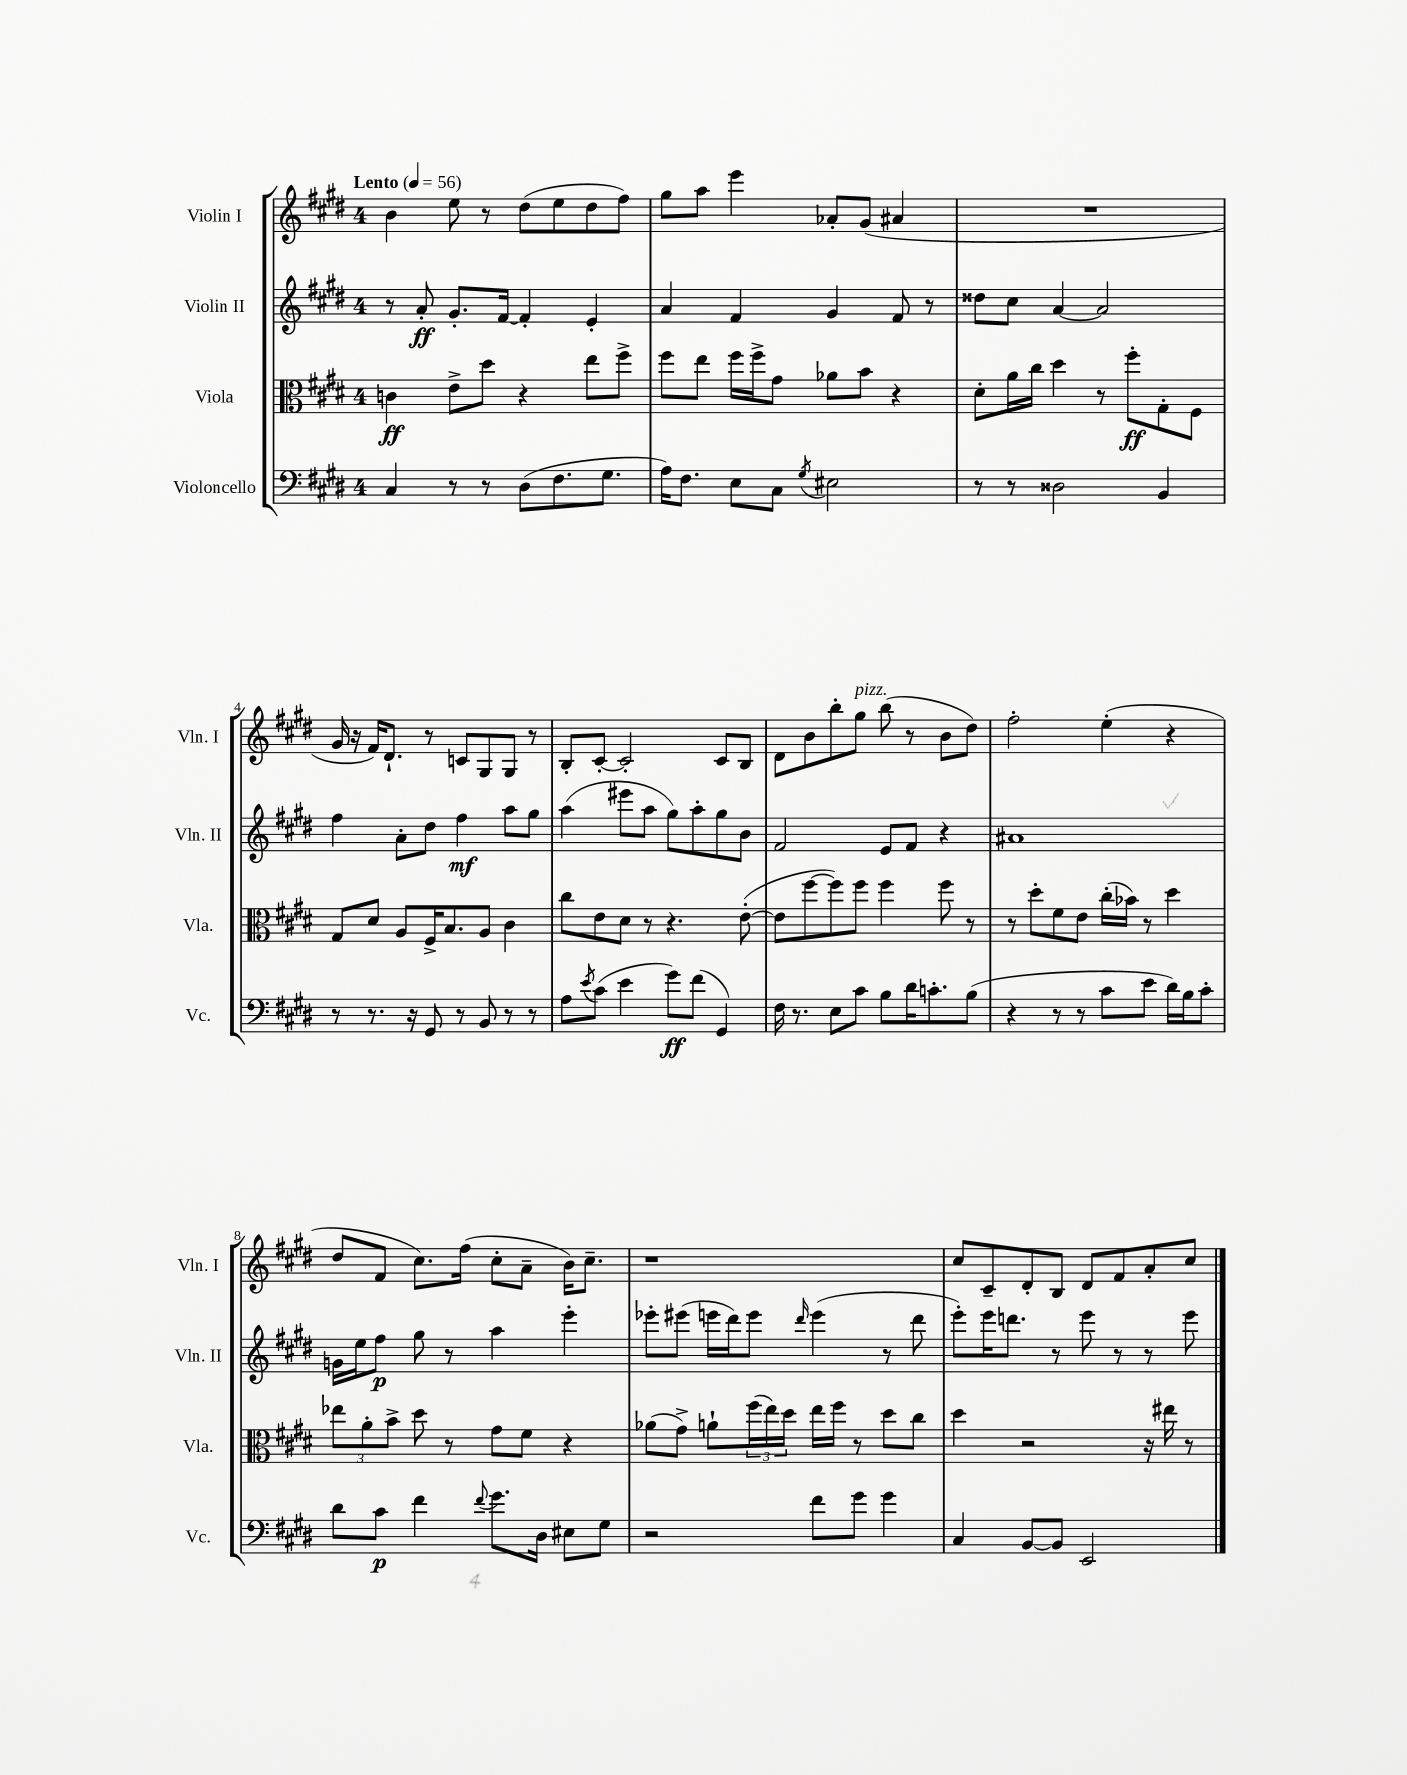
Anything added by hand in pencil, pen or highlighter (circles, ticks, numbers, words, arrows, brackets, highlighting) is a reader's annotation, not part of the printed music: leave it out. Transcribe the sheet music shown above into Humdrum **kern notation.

**kern	**dynam	**kern	**dynam	**kern	**dynam	**kern
*part4	*part4	*part3	*part3	*part2	*part2	*part1
*staff4	*staff4	*staff3	*staff3	*staff2	*staff2	*staff1
*I"Violoncello	*	*I"Viola	*	*I"Violin II	*	*I"Violin I
*I'Vc.	*	*I'Vla.	*	*I'Vln. II	*	*I'Vln. I
*clefF4	*	*clefC3	*	*clefG2	*	*clefG2
*k[f#c#g#d#]	*	*k[f#c#g#d#]	*	*k[f#c#g#d#]	*	*k[f#c#g#d#]
*M4/4	*	*M4/4	*	*M4/4	*	*M4/4
*MM56	*	*MM56	*	*MM56	*	*MM56
=1	=1	=1	=1	=1	=1	=1
!	!	!	!	!	!	!LO:TX:a:B:t=Lento
4C#/	.	4cn\	ff	8r	.	4b\
.	.	.	.	8a'/	ff	.
8r	.	8e^\L	.	8.g#'/L	.	8ee\
8r	.	8dd#\J	.	.	.	8r
.	.	.	.	[16f#/Jk	.	.
(8D#\L	.	4r	.	4f#'/]	.	(8dd#\L
8.F#\	.	.	.	.	.	8ee\
.	.	8ee\L	.	4e'/	.	8dd#\
8.G#\J	.	.	.	.	.	.
.	.	8ff#^\J	.	.	.	8ff#\J)
=2	=2	=2	=2	=2	=2	=2
16A\KL)	.	8ff#\L	.	4a/	.	8gg#\L
8.F#\J	.	.	.	.	.	.
.	.	8ee\J	.	.	.	8aa\J
8E\L	.	16ff#\LL	.	4f#/	.	4eee\
.	.	16ff#^\J	.	.	.	.
8C#\J	.	8g#\J	.	.	.	.
8qG#/	.	.	.	.	.	.
2E#X\	.	8a-X\L	.	4g#/	.	8a-X'/L
.	.	8b\J	.	.	.	(8g#/J
.	.	4r	.	8f#/	.	4a#X/
.	.	.	.	8r	.	.
=3	=3	=3	=3	=3	=3	=3
8r	.	8d#'\L	.	8dd##X\L	.	1r
8r	.	16a\L	.	8cc#\J	.	.
.	.	16cc#\JJ	.	.	.	.
2D##X\	.	4dd#\	.	[4a/	.	.
.	.	8r	.	2a/]	.	.
.	.	8ff#'\L	ff	.	.	.
4BB/	.	8G#'\	.	.	.	.
.	.	8F#\J	.	.	.	.
!!LO:LB:g=z
=4	=4	=4	=4	=4	=4	=4
8r	.	8G#/L	.	4ff#\	.	16g#/
.	.	.	.	.	.	16r
8.r	.	8d#/J	.	.	.	16f#/KL)
.	.	.	.	.	.	8.d#`/J
.	.	8A/L	.	8a'\L	.	.
16r	.	.	.	.	.	.
8GG#/	.	16F#^/K	.	8dd#\J	.	8r
.	.	8.B/	.	.	.	.
8r	.	.	.	4ff#\	mf	8cn/L
8BB/	.	8A/J	.	.	.	8G#/
8r	.	4c#\	.	8aa\L	.	8G#/J
8r	.	.	.	8gg#\J	.	8r
=5	=5	=5	=5	=5	=5	=5
8A\L	.	8cc#\L	.	(4aa\	.	8B'/L
8qe/	.	.	.	.	.	.
(8c#\J	.	8e\	.	.	.	[8c#'/J
4e\	.	8d#\J	.	8eee#X\L	.	2c#'/]
.	.	8r	.	8aa\J	.	.
8g#\L)	ff	4.r	.	8gg#\L)	.	.
(8f#\J	.	.	.	8aa'\	.	.
4GG#/)	.	.	.	8gg#\	.	8c#/L
.	.	([8e'\	.	8b\J	.	8B/J
=6	=6	=6	=6	=6	=6	=6
16F#\	.	8e\L]	.	2f#/	.	8d#\L
8.r	.	.	.	.	.	.
.	.	[8ff#\	.	.	.	8b\
8E\L	.	8ff#\])	.	.	.	8bb'\
!	!	!	!	!	!	!LO:TX:a:i:t=pizz.
8c#\J	.	8ff#\J	.	.	.	8gg#\J
8B\L	.	4ff#\	.	8e/L	.	(8bb\
16d#\K	.	.	.	8f#/J	.	8r
8.cn'\	.	.	.	.	.	.
.	.	8ff#\	.	4r	.	8b\L
(8B\J	.	8r	.	.	.	8dd#\J)
=7	=7	=7	=7	=7	=7	=7
4r	.	8r	.	1a#X	.	2ff#'\
.	.	8dd#'\L	.	.	.	.
8r	.	8f#\	.	.	.	.
8r	.	8e\J	.	.	.	.
8c#\L	.	(16cc#'\LL	.	.	.	(4ee'\
.	.	16b-X\JJ)	.	.	.	.
8e\J	.	8r	.	.	.	.
16d#\LL)	.	4dd#\	.	.	.	4r
16B\J	.	.	.	.	.	.
8c#'\J	.	.	.	.	.	.
!!LO:LB:g=z
=8	=8	=8	=8	=8	=8	=8
8d#\L	.	12ee-X\L	.	16gn\LL	.	8dd#/L
.	.	.	.	16ee\J	.	.
.	.	12a'\	.	.	.	.
8c#\J	p	.	.	8ff#\J	p	8f#/J
.	.	12b^\J	.	.	.	.
4f#\	.	8dd#\	.	8gg#\	.	8.cc#\L)
.	.	8r	.	8r	.	.
.	.	.	.	.	.	(16ff#\Jk
8qqf#/	.	.	.	.	.	.
8.g#\L	.	8g#\L	.	4aa\	.	8cc#'\L
.	.	8f#\J	.	.	.	8a~\J
16D#\Jk	.	.	.	.	.	.
8E#X\L	.	4r	.	4eee'\	.	16b\KL)
.	.	.	.	.	.	8.cc#~\J
8G#\J	.	.	.	.	.	.
=9	=9	=9	=9	=9	=9	=9
2r	.	(8a-X\L	.	8eee-X'\L	.	1r
.	.	8g#^\J)	.	(8eee#X\J	.	.
.	.	8an`\L	.	16eeen\LL	.	.
.	.	.	.	16ddd#\J)	.	.
.	.	(24ff#\L	.	8eee\J	.	.
.	.	24ee\)	.	.	.	.
.	.	24dd#\JJ	.	.	.	.
.	.	.	.	16qqddd#/	.	.
8f#\L	.	16ee\LL	.	(4eee\	.	.
.	.	16ff#\JJ	.	.	.	.
8g#\J	.	8r	.	.	.	.
4g#\	.	8dd#\L	.	8r	.	.
.	.	8cc#\J	.	8ddd#\	.	.
=10	=10	=10	=10	=10	=10	=10
4C#/	.	4dd#\	.	8eee'\L)	.	8cc#/L
.	.	.	.	16eee\K	.	8c#~/
.	.	.	.	8.dddn\J	.	.
[8BB/L	.	2r	.	.	.	8d#'/
8BB/J]	.	.	.	8r	.	8B/J
2EE/	.	.	.	8eee\	.	8d#/L
.	.	.	.	8r	.	8f#/
.	.	16r	.	8r	.	8a'/
.	.	16ee#X\	.	.	.	.
.	.	8r	.	8eee\	.	8cc#/J
==	==	==	==	==	==	==
*-	*-	*-	*-	*-	*-	*-
